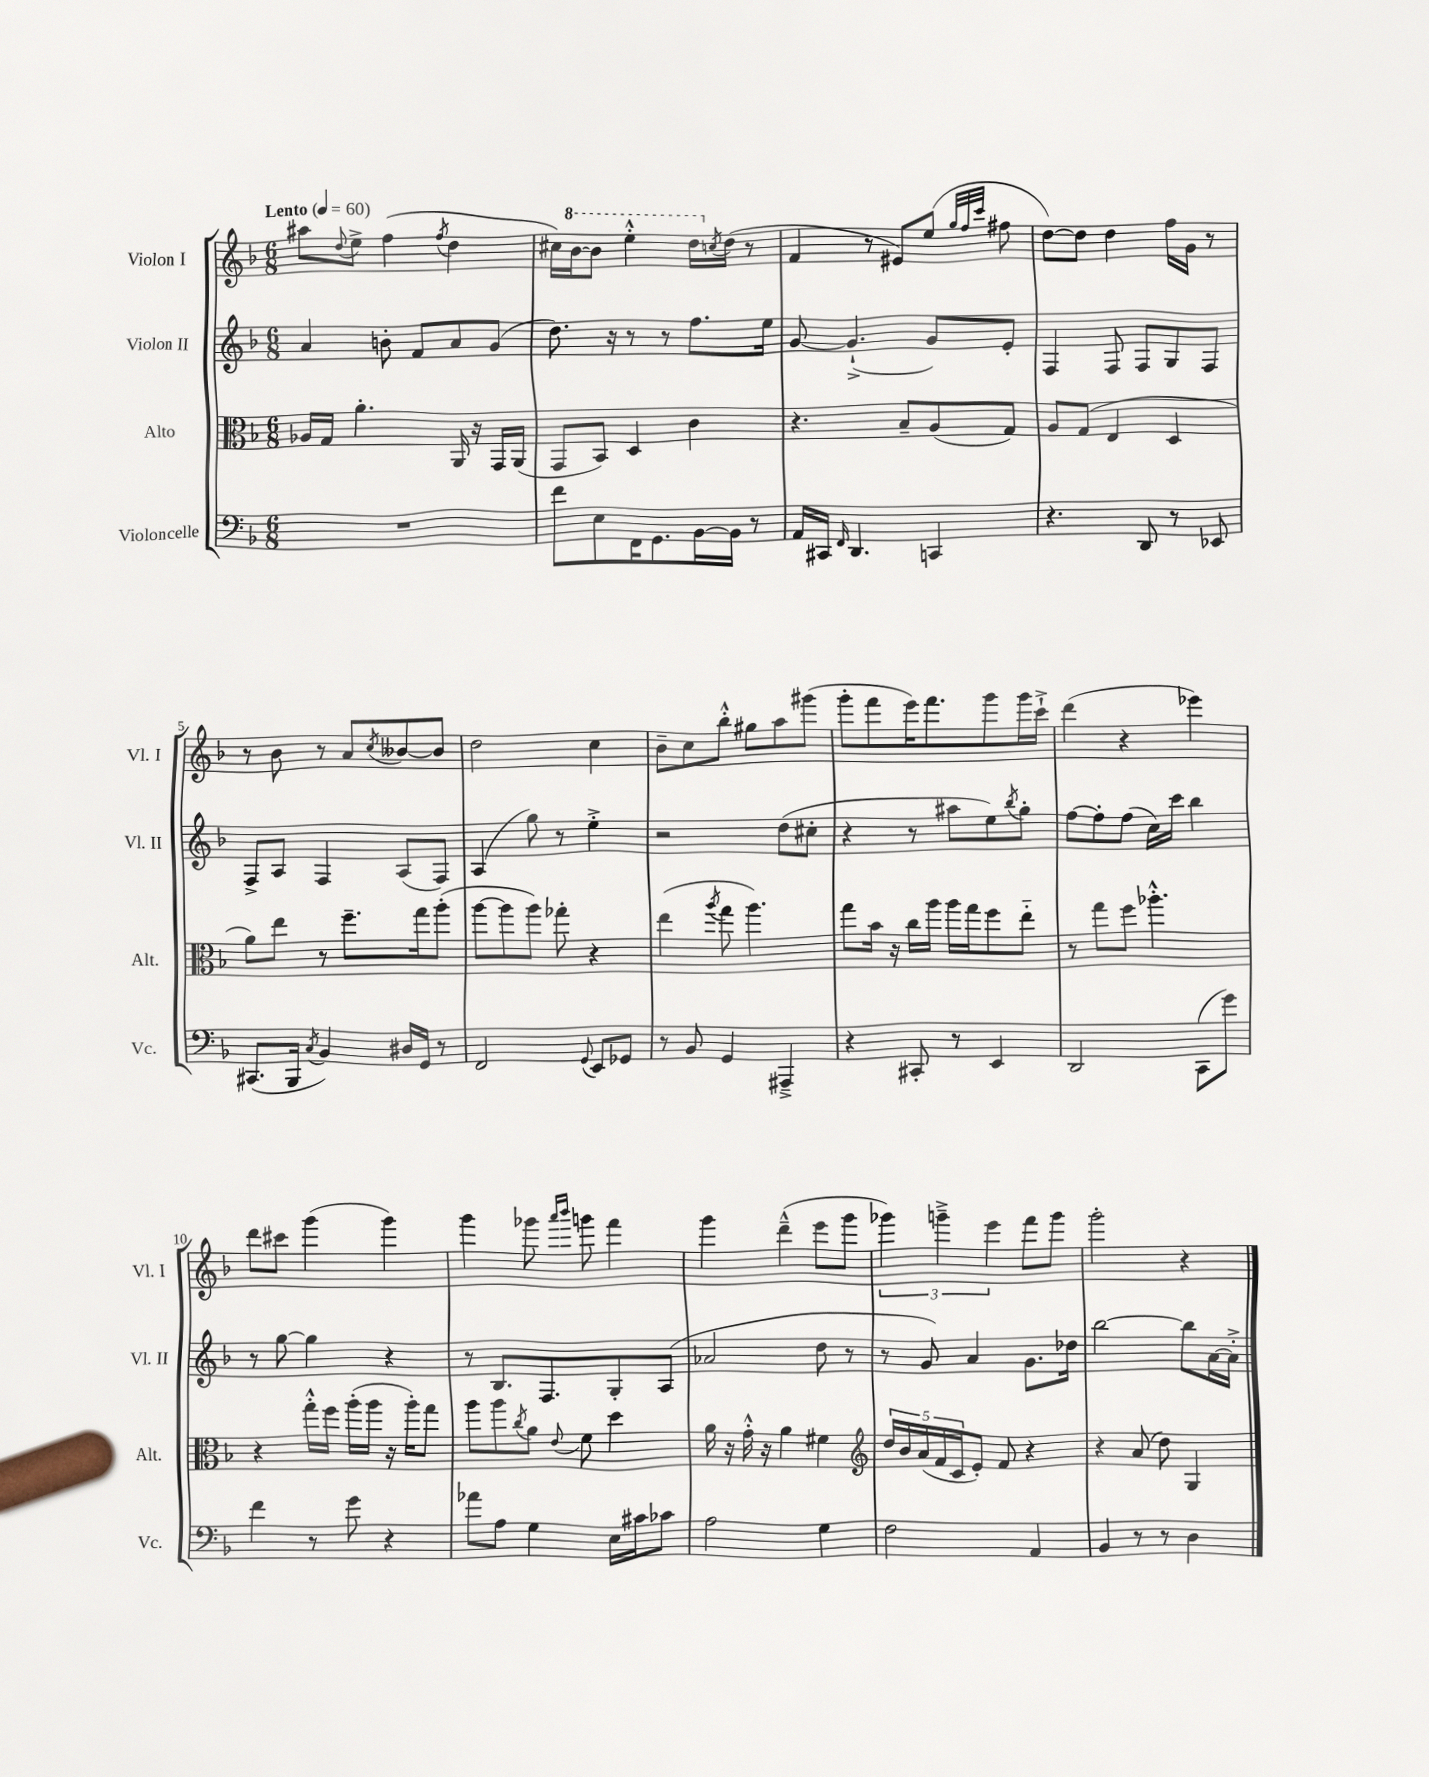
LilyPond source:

<<
\new StaffGroup <<
\new Staff = "s0" \with { instrumentName = "Violon I" shortInstrumentName = "Vl. I" } {
    \clef treble \key f \major \numericTimeSignature \time 6/8 \tempo "Lento" 4 = 60
    ais''8 \appoggiatura { d''8 } e''8-> f''4( \acciaccatura { f''8 } d''4 |
    cis''16) \ottava #1 bes''16~ bes''8 e'''4-.-^ d'''16 \ottava #0 \acciaccatura { c''8 } d''16( r8 |
    f'4 r8 eis'8) e''8( \grace { g''32 f''32 c'''32 } fis''8 |
    d''8~) d''8 d''4 f''16 g'16 r8 |
    r8 bes'8 r8 a'8 \acciaccatura { c''8 } beses'8~ beses'8 |
    d''2 c''4 |
    bes'8-- c''8 bes''8-.-^ gis''8 a''8 gis'''8( |
    g'''8-. f'''8 e'''16) f'''8. g'''8 g'''16 c'''16-!-> |
    d'''4( r4 ees'''4) |
    d'''8 cis'''8 g'''4( g'''4) |
    g'''4 ges'''8 \grace { a'''16 bes'''16 } g'''8 f'''4 |
    g'''4 d'''4---^( e'''8 g'''8 |
    \tuplet 3/2 { ges'''4) g'''4---> e'''4 } f'''8 g'''8 |
    g'''2-. r4 \bar "|." |
}
\new Staff = "s1" \with { instrumentName = "Violon II" shortInstrumentName = "Vl. II" } {
    \clef treble \key f \major \numericTimeSignature \time 6/8
    a'4 b'8-. f'8 a'8 g'8( |
    d''8.) r16 r8 r8 f''8. e''16 |
    g'8~ g'4.-!->( g'8) e'8-. |
    f4 f8 f8 g8 f8 |
    f8-> a8 f4 a8( f8) |
    a4( g''8) r8 e''4-.-> |
    r2 d''8( cis''8-. |
    r4 r8 ais''8 e''8) \acciaccatura { bes''8 } g''8-. |
    f''8~ f''8-. f''8( c''16) c'''16 bes''4 |
    r8 g''8~ g''4 r4 |
    r8 bes8. f8. g8-. a8( |
    aes'2 d''8 r8 |
    r8 g'8) a'4 g'8. des''16 |
    bes''2~ bes''8 a'16~ a'16-.-> \bar "|." |
}
\new Staff = "s2" \with { instrumentName = "Alto" shortInstrumentName = "Alt." } {
    \clef alto \key f \major \numericTimeSignature \time 6/8
    aes16 g16 a'4.-. a,16 r16 g,16 a,16( |
    g,8 bes,8) d4 c'4 |
    r4. bes8-- a8( g8) |
    a8 g8( e4 d4 |
    a'8) e''8 r8 f''8.-- g''16 a''8-.( |
    a''8~ a''8 a''8) ges''8-. r4 |
    e''4( \acciaccatura { a''8 } g''8 a''4.) |
    g''8 bes'16 r16 c''16 a''16 a''16 g''16 f''8 e''8-_ |
    r8 g''8 f''8 aes''4.-.-^ |
    r4 g''16-.-^ f''16 a''16-.( a''16 r16 a''16-.) g''8 |
    a''8 a''8 \acciaccatura { c''8 } a'8 \appoggiatura { e'8 } f'8 d''4 |
    a'16 r16 g'16-.-^ r16 a'4 fis'4 |
    \clef treble \tuplet 5/4 { d''16 bes'16 a'16( f'16 c'16 } e'8-.) f'8 r4 |
    r4 a'8( d''8) g4 \bar "|." |
}
\new Staff = "s3" \with { instrumentName = "Violoncelle" shortInstrumentName = "Vc." } {
    \clef bass \key f \major \numericTimeSignature \time 6/8
    R2. |
    f'8 e8 f,16 g,8. bes,16~ bes,16 r8 |
    a,16 cis,16 \grace { f,16 } d,4. c,4 |
    r4. d,8 r8 ees,8 |
    cis,8.( bes,,16 \acciaccatura { c8 } bes,4) dis16 g,16 r8 |
    f,2 \appoggiatura { g,8 } e,8 ges,8 |
    r8 bes,8 g,4 ais,,4---> |
    r4 cis,8-. r8 e,4 |
    d,2 c,8( g'8) |
    f'4 r8 g'8 r4 |
    aes'8 a8 g4 e16 cis'16 ces'8 |
    a2 g4 |
    f2 a,4 |
    bes,4 r8 r8 d4 \bar "|." |
}
>>
>>
